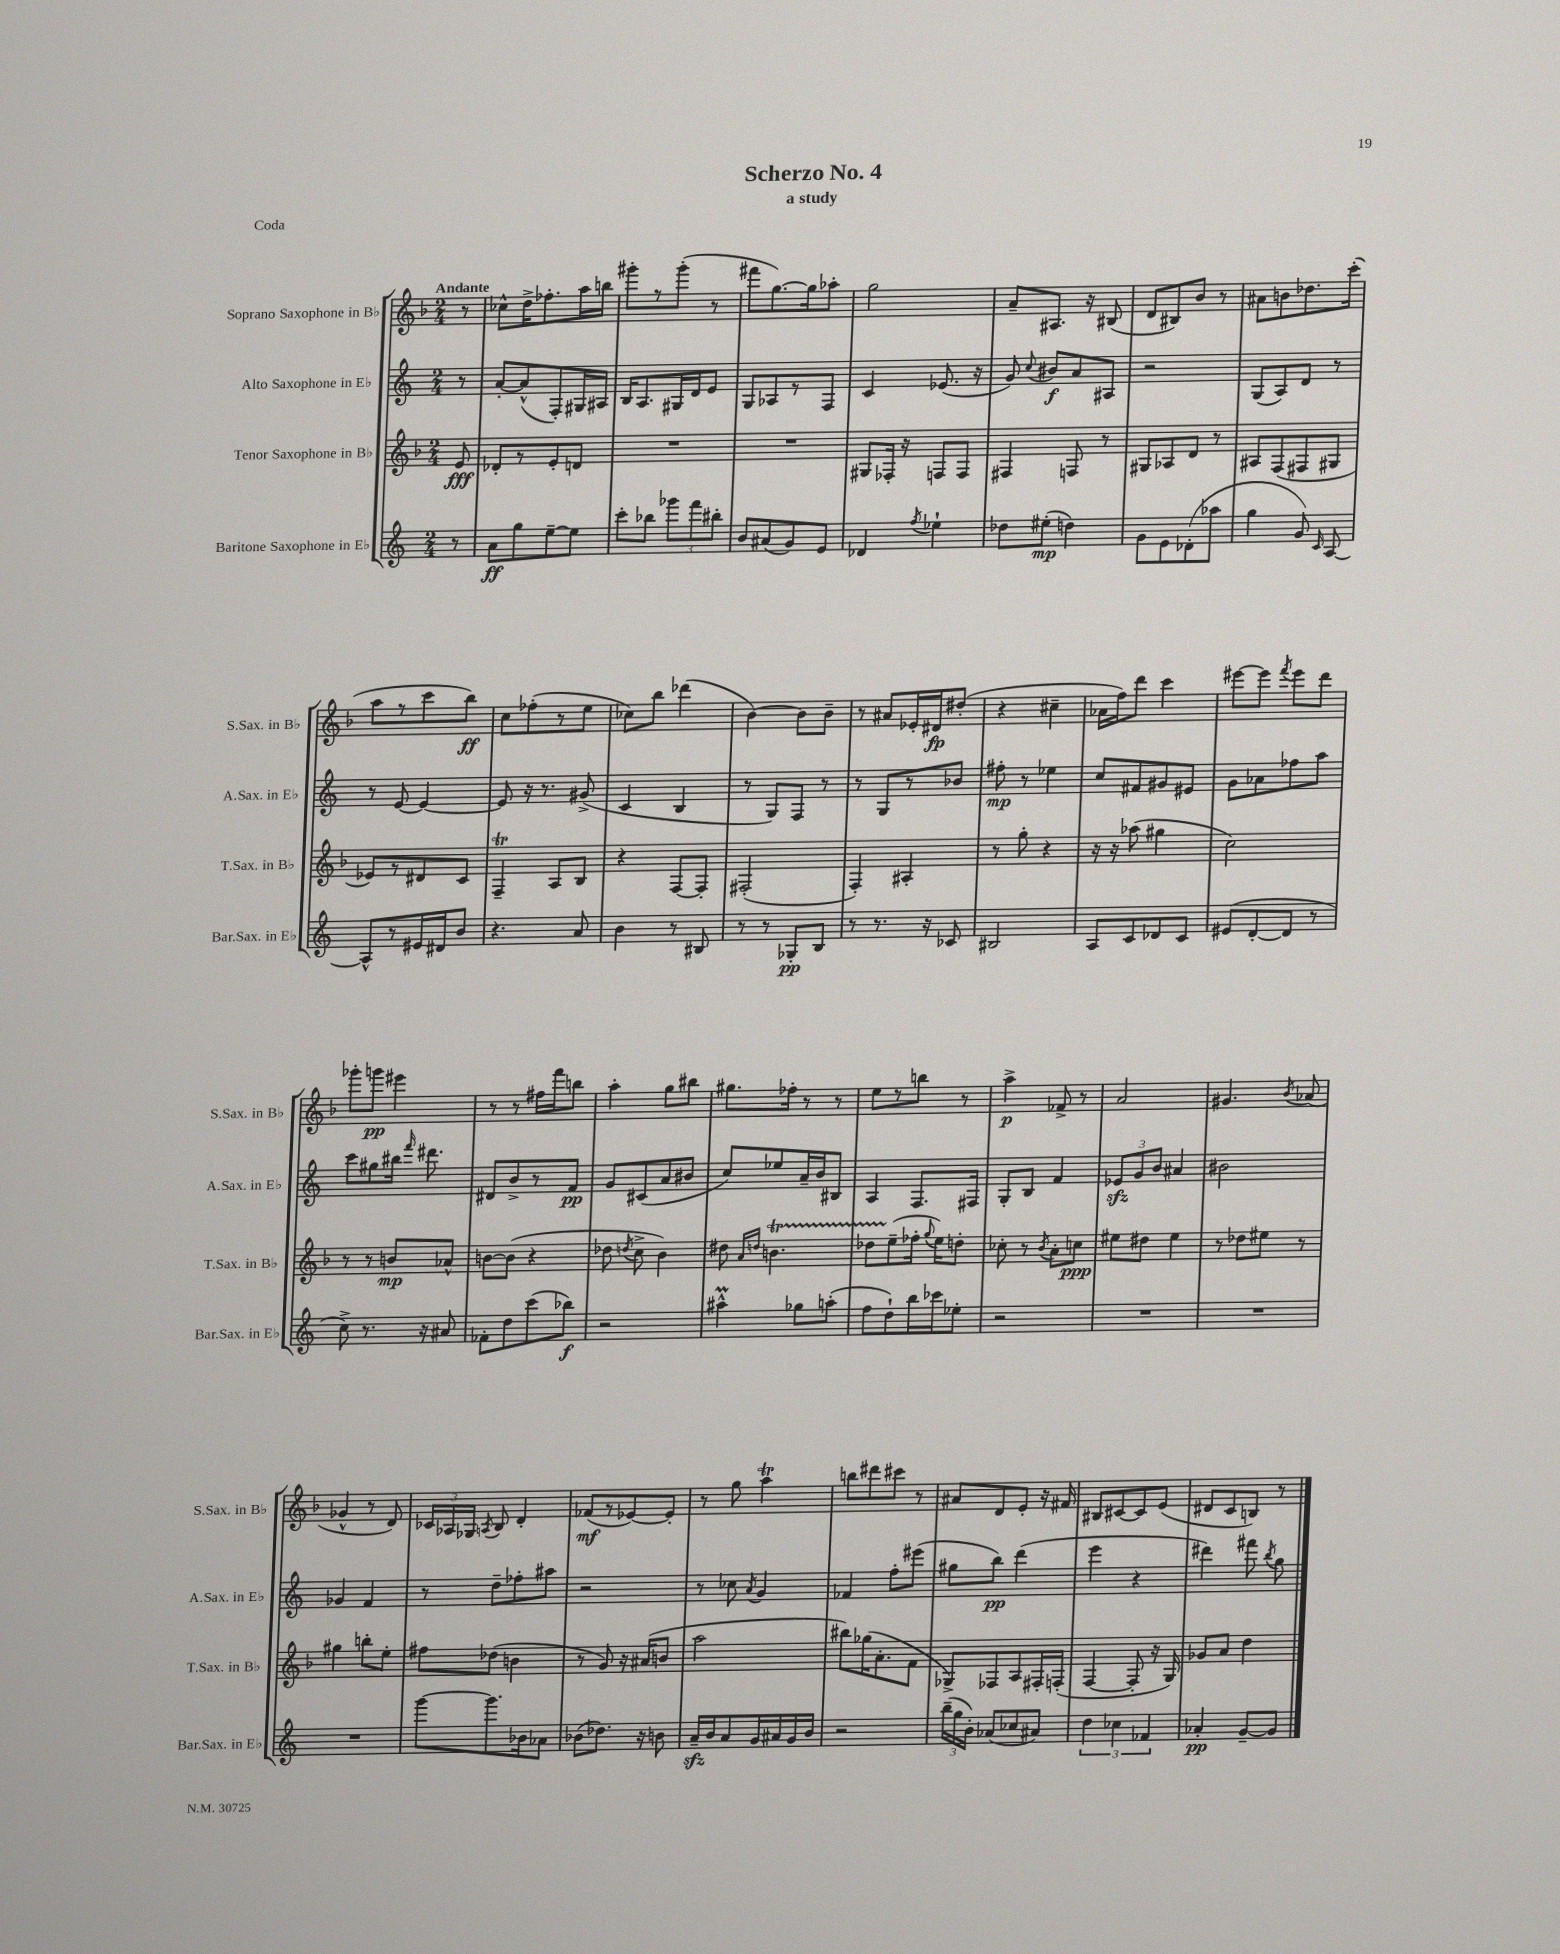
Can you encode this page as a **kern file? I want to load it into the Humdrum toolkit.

**kern	**kern	**kern	**kern
*staff4	*staff3	*staff2	*staff1
*clefG2	*clefG2	*clefG2	*clefG2
*k[]	*k[b-]	*k[]	*k[b-]
*M2/4	*M2/4	*M2/4	*M2/4
8r	8e	8r	8r
=	=	=	=
8a	8d-'	[8a'	8cc-^^
8gg	8r	(8a^^]	16dd^
.	.	.	8.ff-'
[8ee~	8e'	8F')	.
8ee]	8d	16G#	16aa
.	.	16A#	16bb
=	=	=	=
8ccc'	2r	16B	8ggg#'
.	.	8.A	.
8bb-	.	.	8r
12ggg-	.	16G#	(8ggg#'
.	.	16d	.
12fff	.	.	.
.	.	8e	8r
12bb#'	.	.	.
=	=	=	=
8b	2r	8G	8fff#
(8a#	.	8A-	[8.gg)
8g)	.	8r	.
.	.	.	16gg]
8e	.	8F	8aa-'
=	=	=	=
4d-	8G#	4c	2gg
.	16F-'	.	.
.	16r	.	.
8qff	.	.	.
4ee-`	8F	(8.e-	.
.	8F	.	.
.	.	16r	.
=	=	=	=
8dd-	4F#	8g)	8a~
.	.	8qqcc	.
(8ee#'	.	8b#	8.A#
4dd)	8F	8a	.
.	.	.	16r
.	8r	8A#	(8B#
=	=	=	=
8g	8G#	2r	8d
8e	8A-	.	8B#)
(8d-'	8d	.	8b-
8aa-	8r	.	8r
=	=	=	=
4gg	8A#	(8G	8a#
.	(8F	8A)	8b
8g)	8F#	8d	8.dd-
16qqc	.	.	.
[8A	8G#	8r	.
.	.	.	(16ccc'
=	=	=	=
8A^^]	8e-)	8r	8aa
8r	8r	[8e	8r
16e#	8d#	4e_	8ccc
16d#	.	.	.
8b	8c	.	8bb-)
=	=	=	=
4.r	4F~	8e]	8cc
.	.	16r	(8ff-'
.	.	8.r	.
.	8A	.	8r
8a	8B-	(8g#^	8ee
=	=	=	=
4b	4r	4c	8cc-)
.	.	.	8bb-
8r	[8F	4B	(4ddd-
8B#	8F']	.	.
=	=	=	=
8r	(2F#'	8r	[4b-)
8r	.	8G)	.
8G-'	.	8F	8b-]
8B	.	8r	8b-~
=	=	=	=
8r	4F')	8r	8r
8.r	.	8G	8a#
.	4A#'	8r	16e-'
16r	.	.	16d#
8c-	.	8b-	(8dd#'
=	=	=	=
2B#	8r	8ff#'	4r
.	8gg'	8r	.
.	4r	4ee-	4cc#~
=	=	=	=
8A	16r	8cc	16a-
.	16r	.	16ff)
8c	(8aa-	8f#	8ddd
8d-	4gg#	8g#	4ccc
8c	.	8e#	.
=	=	=	=
(8e#	2cc)	8g	[8eee#
[8d'	.	8a-	8eee#]
.	.	.	8qfff
8d]	.	8ff-	8eee#
8r	.	8aa	8ddd
=	=	=	=
8cc^)	8r	8ccc	8ggg-'
8.r	8r	8gg#	8ggg
.	8b	16bb#	4eee#
.	.	16qqfff	.
16r	.	8.ddd#	.
8a#	8a-^^	.	.
=	=	=	=
8f-'	[8b	8d#	8r
8dd	(8b]	8b^	8r
(8ccc	4r	8r	16ff#
.	.	.	16fff
8bb-)	.	8f	8bb
=	=	=	=
2r	8dd-	8g	4aa'
.	8qdd	.	.
.	8cc^	(8c#	.
.	4b-)	8a	8gg
.	.	8b#	8bb#
=	=	=	=
4aa#^^	8dd#	8cc)	8.gg#
.	16qqa	.	.
.	16qqdd	.	.
.	4.b	8ee-	.
.	.	.	16ff-'
8gg-	.	16a~	8r
.	.	16b	.
(8aa'	.	8B#	8r
=	=	=	=
8ff	8dd-	4A	8ee
8dd`)	(8ee~	.	8r
16bb	16ff-'	8.F	8bb
.	8qqgg	.	.
16ccc-	16ee)	.	.
8ee-'	8dd'	.	8r
.	.	16F#	.
=	=	=	=
2r	8cc-'	8G'	4aa^
.	8r	8B	.
.	8qb-	.	.
.	8a'	4f	8f-^
.	8cc	.	8r
=	=	=	=
2r	8ee#	12e-	2a
.	.	12g	.
.	8dd#	.	.
.	.	12b	.
.	4ee#	4a#	.
=	=	=	=
2r	8r	2b#	4.g#
.	8dd-	.	.
.	8ee#	.	.
.	.	.	8qb-
.	8r	.	(8a-
=	=	=	=
2r	4gg#	4g-	4g-^^
.	8bb'	4f	8r
.	8ee'	.	8d)
=	=	=	=
[8ggg	8ff#	8r	24c-
.	.	.	24A-
.	.	.	24G-
.	.	.	8qA
8.ggg]	(8dd-	8dd~	8B-
.	4b	8ff-'	4d'
16b-	.	.	.
8a-	.	8aa#	.
=	=	=	=
(8b-	8r	2r	(8f-
8.dd-)	8g)	.	8r
.	16r	.	[8e-)
16r	(16a#	.	.
8b	8b	.	8e-']
=	=	=	=
16a~	2aa	8r	8r
16b	.	.	.
8a	.	8cc-	8gg
.	.	8qa	.
16g	.	4g	4aa
16a#	.	.	.
16g	.	.	.
16b	.	.	.
=	=	=	=
2r	8bb#)	4f-	8bb
.	(16gg-	.	8ddd#
.	8.a'	.	.
.	.	8ff'	8ccc#
.	8f	(8eee#	8r
=	=	=	=
(24bb~	8G-^)	8gg#	8a#
24gg	.	.	.
24b')	.	.	.
(8a-	8F-	8bb)	8d
8cc-	8A	(4ddd	8e'
8a#)	16F#'	.	16r
.	(16F'	.	16f#
=	=	=	=
6dd	[4F	4eee	8B#
.	.	.	[8c#
6cc-	.	.	.
.	8F']	4r	8c#]
6f-	.	.	.
.	16r	.	(8e
.	16G)	.	.
=	=	=	=
4a-'	8g-	4ddd#)	8d#
.	8a	.	8c
[8g~	4dd	8fff#	8B)
.	.	8qbb	.
8g]	.	8gg	8r
==	==	==	==
*-	*-	*-	*-
